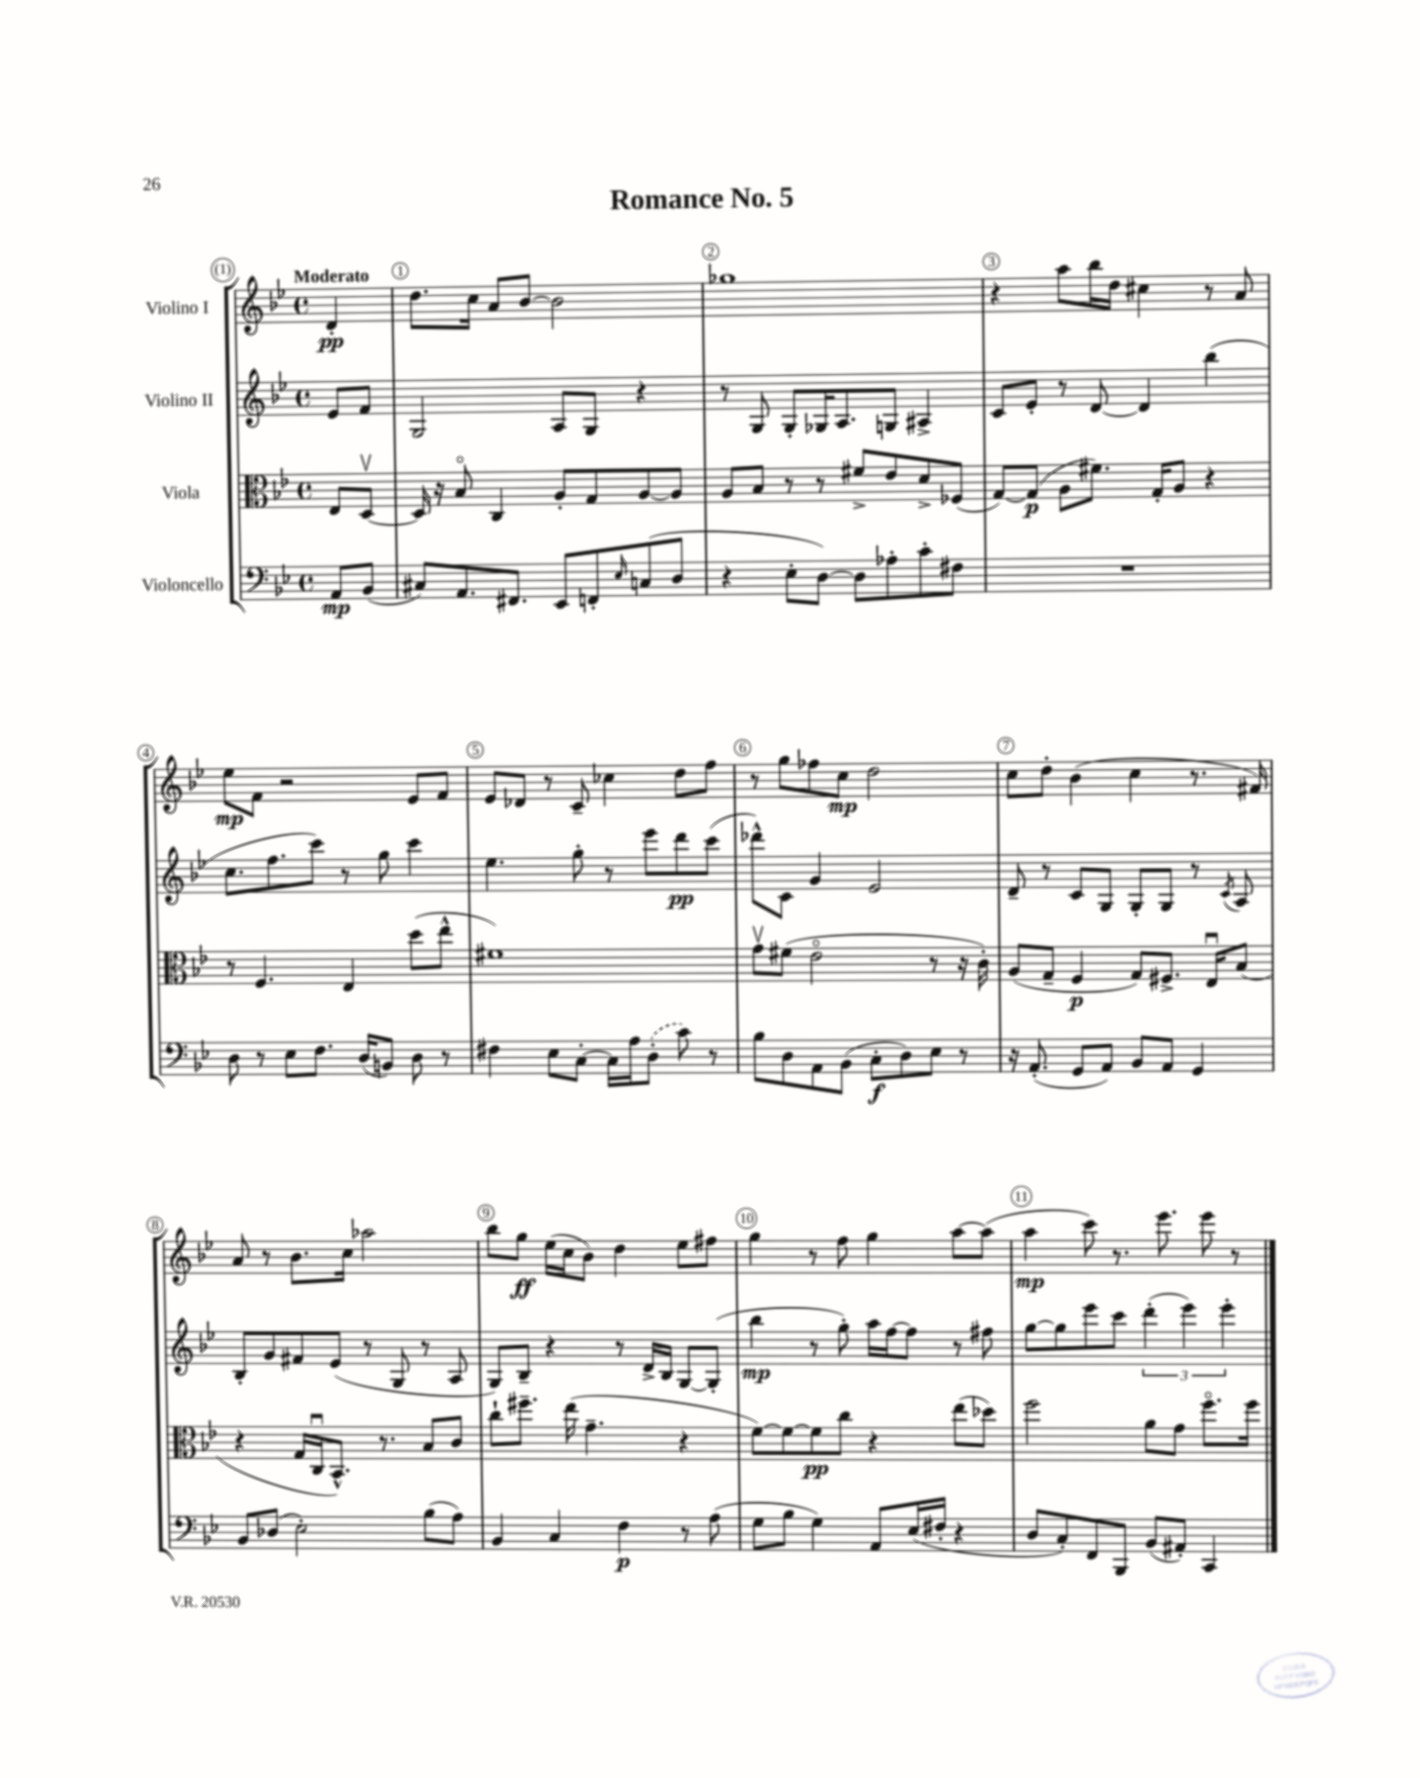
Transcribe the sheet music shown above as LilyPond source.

\header { title = "Romance No. 5" }
<<
\new StaffGroup <<
\new Staff = "s0" \with { instrumentName = "Violino I" } {
    \clef treble \key bes \major \defaultTimeSignature \time 4/4 \partial 4 \tempo "Moderato"
    d'4-.\pp |
    d''8. c''16 a'8 bes'8~ bes'2 |
    ges''1 |
    r4 a''8 bes''16 d''16 cis''4 r8 a'8 |
    ees''8\mp f'8 r2 ees'8 f'8 |
    ees'8 des'8 r8 c'8-- ces''4 d''8 f''8 |
    r8 g''8 fes''8 c''8\mp d''2 |
    c''8 d''8-. bes'4( c''4 r8. fis'16) |
    a'8 r8 bes'8. c''16 aes''2 |
    bes''8 g''8\ff ees''16( c''16 bes'8) d''4 ees''8 fis''8 |
    g''4 r8 f''8 g''4 a''8~ a''8( |
    a''4\mp c'''8) r8. ees'''8. ees'''8 r8 \bar "|." |
}
\new Staff = "s1" \with { instrumentName = "Violino II" } {
    \clef treble \key bes \major \defaultTimeSignature \time 4/4 \partial 4
    ees'8 f'8 |
    g2 a8 g8 r4 |
    r8 g8 g8-. ges16 a8. g8 ais4-> |
    c'8 ees'8-. r8 d'8~ d'4 bes''4( |
    c''8. f''8. c'''8) r8 g''8 c'''4 |
    ees''4. g''8-. r8 ees'''8 d'''8\pp c'''8( |
    des'''8-^) c'8 g'4 ees'2 |
    d'8-- r8 c'8 g8 g8-. g8 r8 \acciaccatura { c'8 } a8 |
    bes8-. g'8 fis'8 ees'8( r8 g8 r8 a8 |
    g8) bes8-- r4 r8 d'16-> bes16 g8~ g8-.( |
    bes''4\mp r8 g''8-.) a''16 f''16~ f''8 r8 fis''8 |
    g''8~ g''8 ees'''8 c'''8 \tuplet 3/2 { d'''4-.( ees'''4) ees'''4-. } \bar "|." |
}
\new Staff = "s2" \with { instrumentName = "Viola" } {
    \clef alto \key bes \major \defaultTimeSignature \time 4/4 \partial 4
    ees8 d8~\upbow |
    d16 r16 bes8\flageolet c4 a8-. g8 a8~ a8 |
    a8 bes8 r8 r8 fis'8-> ees'8 d'8-> fes8( |
    g8~) g8\p( a8 fis'8.) g16-. a8 r4 |
    r8 f4. ees4 d''8( ees''8-^ |
    fis'1) |
    g'8\upbow fis'8( ees'2\flageolet r8 r16 c'16-.) |
    a8( g8-- f4\p g8) fis8.-> ees16\downbow bes8( |
    r4 g16 c16\downbow bes,8.-^) r8. bes8 c'8 |
    c''8-! fis''8.-- ees''16( g'4.-- r4 |
    f'8~) f'8~ f'8\pp c''8 r4 ees''8( des''8) |
    f''2 a'8 g'8 f''8.\flageolet f''16 \bar "|." |
}
\new Staff = "s3" \with { instrumentName = "Violoncello" } {
    \clef bass \key bes \major \defaultTimeSignature \time 4/4 \partial 4
    a,8\mp bes,8( |
    cis8) a,8. fis,8. ees,8 f,8-. \grace { ees16 } c8( d8 |
    r4 ees8-. d8~) d8 aes8-. c'8-. fis8 |
    R1 |
    d8 r8 ees8 f8. d16( b,8) d8 r8 |
    fis4 ees8 c8~-. c16 a16 \once \slurDashed d8-.( c'8) r8 |
    bes8 d8 a,8 bes,8( c8-.\f d8) ees8 r8 |
    r16 a,8.-.( g,8 a,8) bes,8 a,8 g,4 |
    bes,8 des8( ees2-.) bes8( a8) |
    bes,4 c4 f4\p r8 a8( |
    g8 bes8 g4) a,8 ees16( fis16-. r4 |
    d8 c8-.) f,8 bes,,8 bes,8( ais,8-.) c,4 \bar "|." |
}
>>
>>
\layout { \context { \Score \override BarNumber.break-visibility = ##(#f #t #t) barNumberVisibility = #all-bar-numbers-visible \override BarNumber.stencil = #(make-stencil-circler 0.1 0.3 ly:text-interface::print) } }
